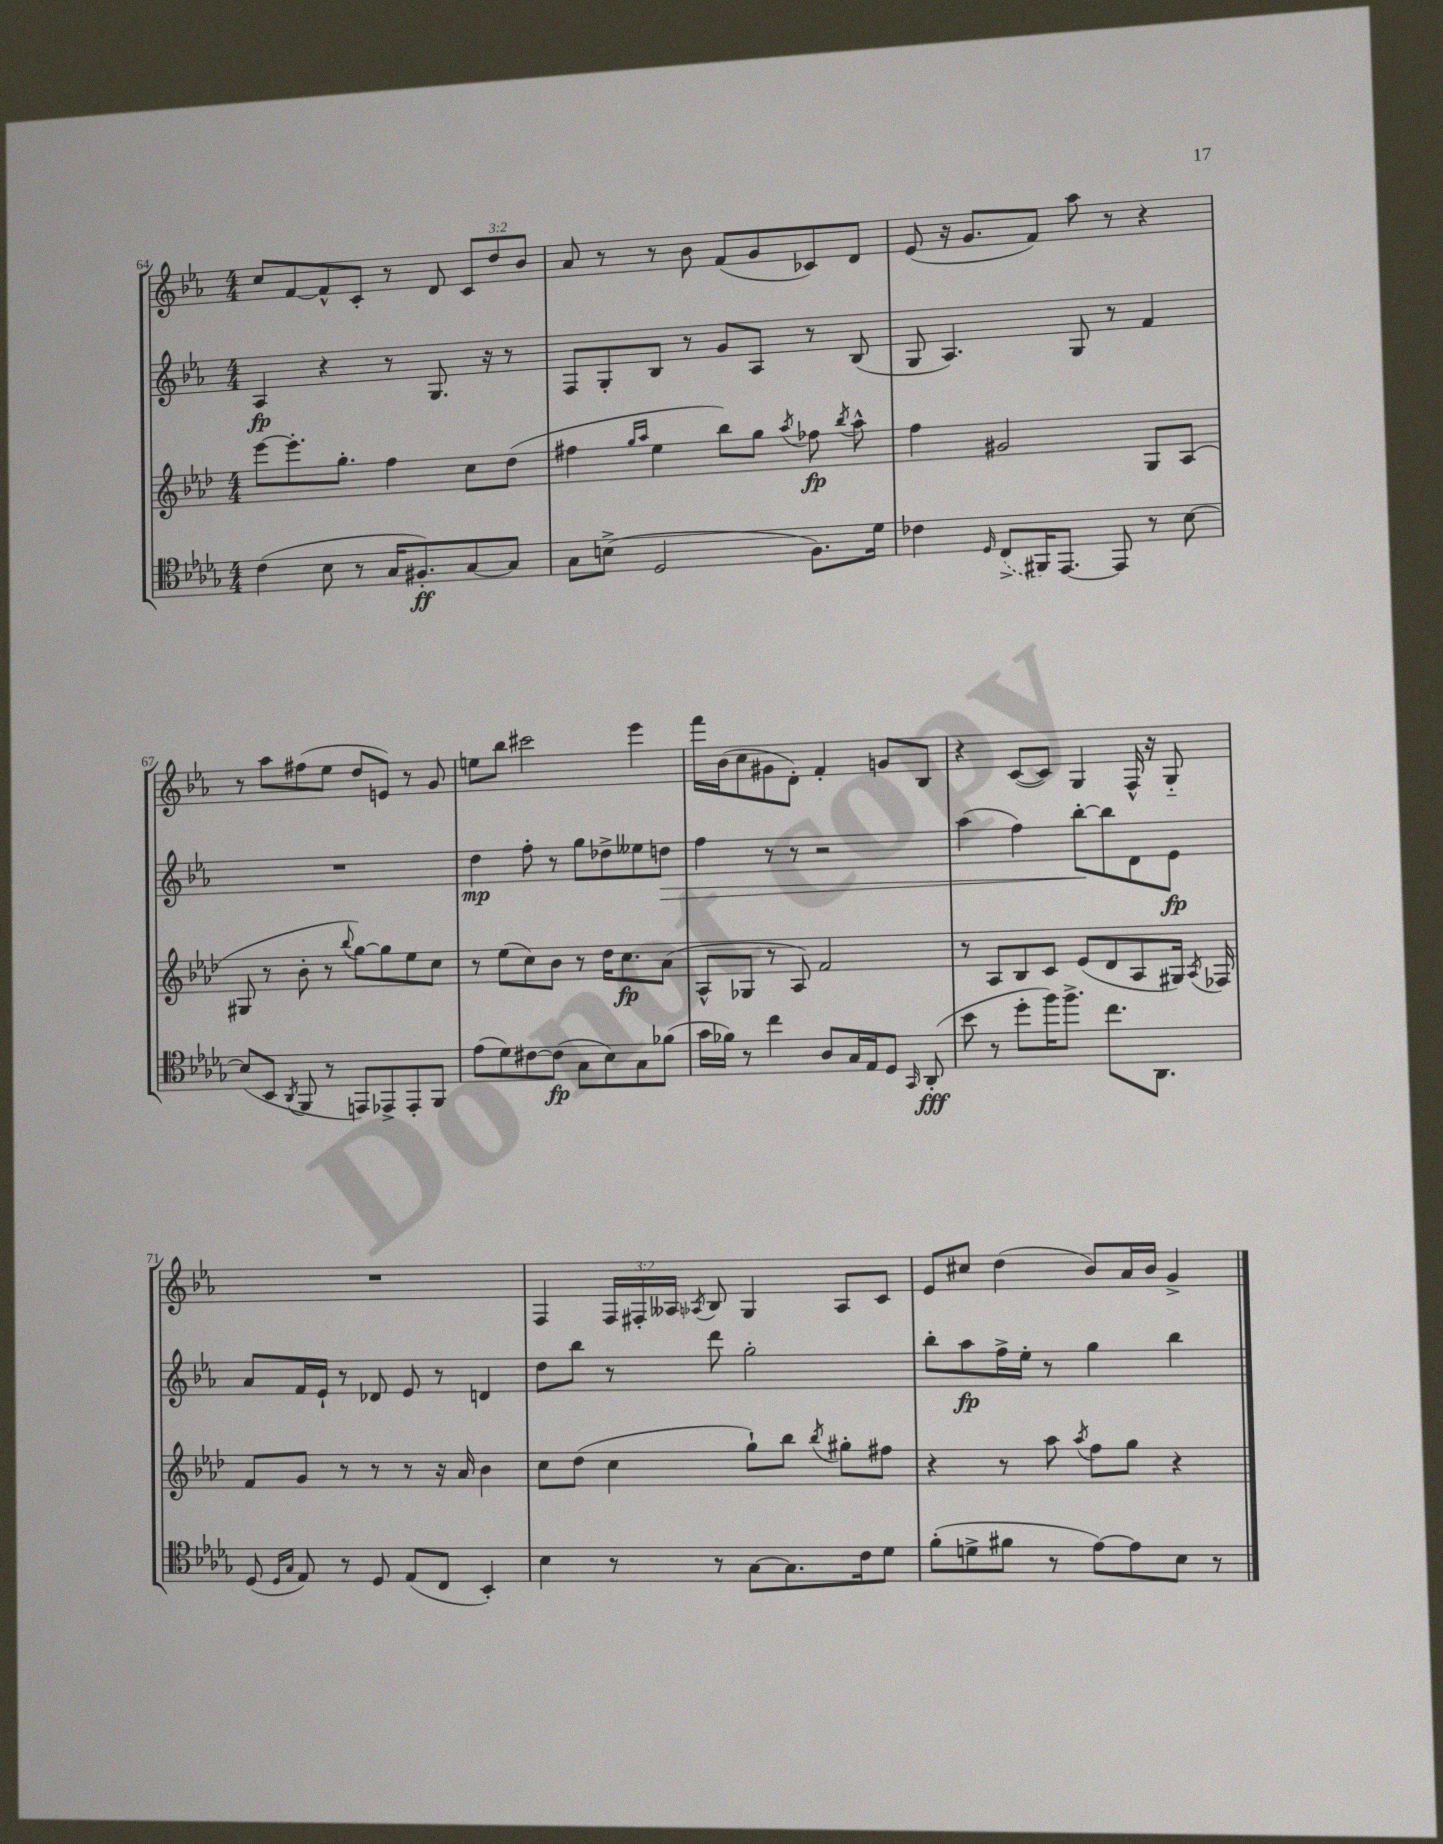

**kern	**kern	**kern	**kern
*staff4	*staff3	*staff2	*staff1
*clefC4	*clefG2	*clefG2	*clefG2
*k[b-e-a-d-g-]	*k[b-e-a-d-]	*k[b-e-a-]	*k[b-e-a-]
*M4/4	*M4/4	*M4/4	*M4/4
(4c\	[8eee-\L	4A-/	8cc/L
.	8.eee-'\]	.	[8f/
8B-\	.	4r	8f^^/]
.	8.gg'\J	.	.
8r	.	.	8c'/J
16G-/LK	4ff\	8r	8r
8.F#'/)	.	.	.
.	.	8.G/	8d/
[8G-/	8cc\L	.	12c/L
.	.	16r	.
.	.	.	12dd/
8G-/]J	(8dd-\J	8r	.
.	.	.	12b-/J
=	=	=	=
8G-\L	4ff#\	8F/L	8a-/
(8B^\J	.	8G'/	8r
.	16qqgg/LL	.	.
.	16qqaa-/JJ	.	.
2D-/	4ee-\	8B-/J	8r
.	.	8r	8b-\
.	8bb-\L)	8g/L	(8f/L
.	8gg\J	8A-/J	8g/
.	8qaa-/	.	.
8.F\L)	8ff-\	8r	8c-/)
.	8qbb-/	.	.
.	8aa-^^\	(8B-/	8d/J
16d-\Jk	.	.	.
=	=	=	=
4c-\	4ff\	8G/	(8e-/
.	.	4.A-/)	16r
.	.	.	8.g/L
16qqD-/	.	.	.
(8C^/L	2g#/	.	.
16FF#/K)	.	.	8f/J)
[8.EE-/J	.	.	.
.	.	8G/	8aa-\
8EE-/]	.	8r	8r
8r	8G/L	4f/	4r
[8B-\	(8A-/J	.	.
=	=	=	=
(8B-/]L	8G#/	1r	8r
8BB-/J	8r	.	8aa-\L
8qAA-/	.	.	.
8FF/	8b-'\	.	(8ff#\
8r	8r	.	8ee-\J
.	8qqbb-/	.	.
8EE/L)	[8gg\L)	.	8dd/L
8EE-^/	8gg\]	.	8e/J)
8EE-'/	8ee-\	.	8r
8FF/J	8cc\J	.	8g/
=	=	=	=
(8e-\L	8r	4dd\	8ee\L
8d-\)	(8ee-\L	.	8bb-\J
[8c#\	8cc\)	8ff'\	2ccc#\
(8c#\]J	8b-\J	8r	.
8G-\L	8r	8gg\L	.
8B-\)	16dd-\LK	8dd-^\	.
.	8.cc\	.	.
8G-\	.	8ee--\	4eee-\
(8f-\J	(8a-\J	8dd\J	.
=	=	=	=
16g-\LL	8A-^^/L	4ff\	16fff\LL
16f-\JJ)	.	.	(16b-\J
8r	8G-/J	.	8cc\
4cc\	8r	8r	8g#\
.	8A-/)	8r	8d'\J)
8A-/L	2f/	2r	4f'/
16G-/L	.	.	.
16E-/J	.	.	.
8D-/J	.	.	8g/L
16qqGG-/	.	.	.
(8AA-'/	.	.	8B-/J
=	=	=	=
8b-\	8r	(4aa-\	4r
8r	8A-/L	.	.
8dd-'\L	8B-/	4ff\)	([8c/L
16ff\K)	8c/J	.	8c/]J)
8.ff^\J	.	.	.
.	(8e-/L	[8bb-'\L	4G/
8.cc\L	8d-/	8bb-\]	.
.	8A-/	8d\	16F^^/
8.AA-\J	.	.	16r
.	16G#/Jk)	8e-\J	8G'~/
.	8qA-/	.	.
.	16F-/	.	.
=	=	=	=
(8D-/	8f/L	8a-/L	1r
16qqD-/LL	.	.	.
16qqG-/JJ	.	.	.
8E-/)	8g/J	16f/L	.
.	.	16e-`/JJ	.
8r	8r	8r	.
8D-/	8r	8d-/	.
(8E-/L	8r	8e-/	.
8C/J	16r	8r	.
.	16a-/	.	.
4BB-'/)	4b-\	4d/	.
=	=	=	=
4B-\	8cc\L	8dd\L	4F/
.	(8dd-\J	8bb-\J	.
8r	4cc\	8r	24F/LL
.	.	.	24F#'/
.	.	.	24A--/JJ
.	.	.	8qA-/
8r	.	8ddd\	8B-/
[8G-\L	8gg`\L)	2gg'\	4G/
8.G-\]	8bb-\J	.	.
.	8qbb-/	.	.
.	8gg#'\L	.	8A-/L
16c\k	.	.	.
8d-\J	8ff#\J	.	8c/J
=	=	=	=
(8f'\L	4r	8bb-'\L	8e-/L
8d^\	.	8aa-\	8cc#/J
8f#\J	8r	16ff^\L	(4dd\
.	.	16ee-'\JJ	.
8r	8aa-\	8r	.
.	8qaa-/	.	.
[8e-\L)	8ff\L	4gg\	8b-/L)
8e-\]	8gg\J	.	16a-/L
.	.	.	16b-/JJ
8B-\J	4r	4bb-\	4g^/
8r	.	.	.
==	==	==	==
*-	*-	*-	*-
